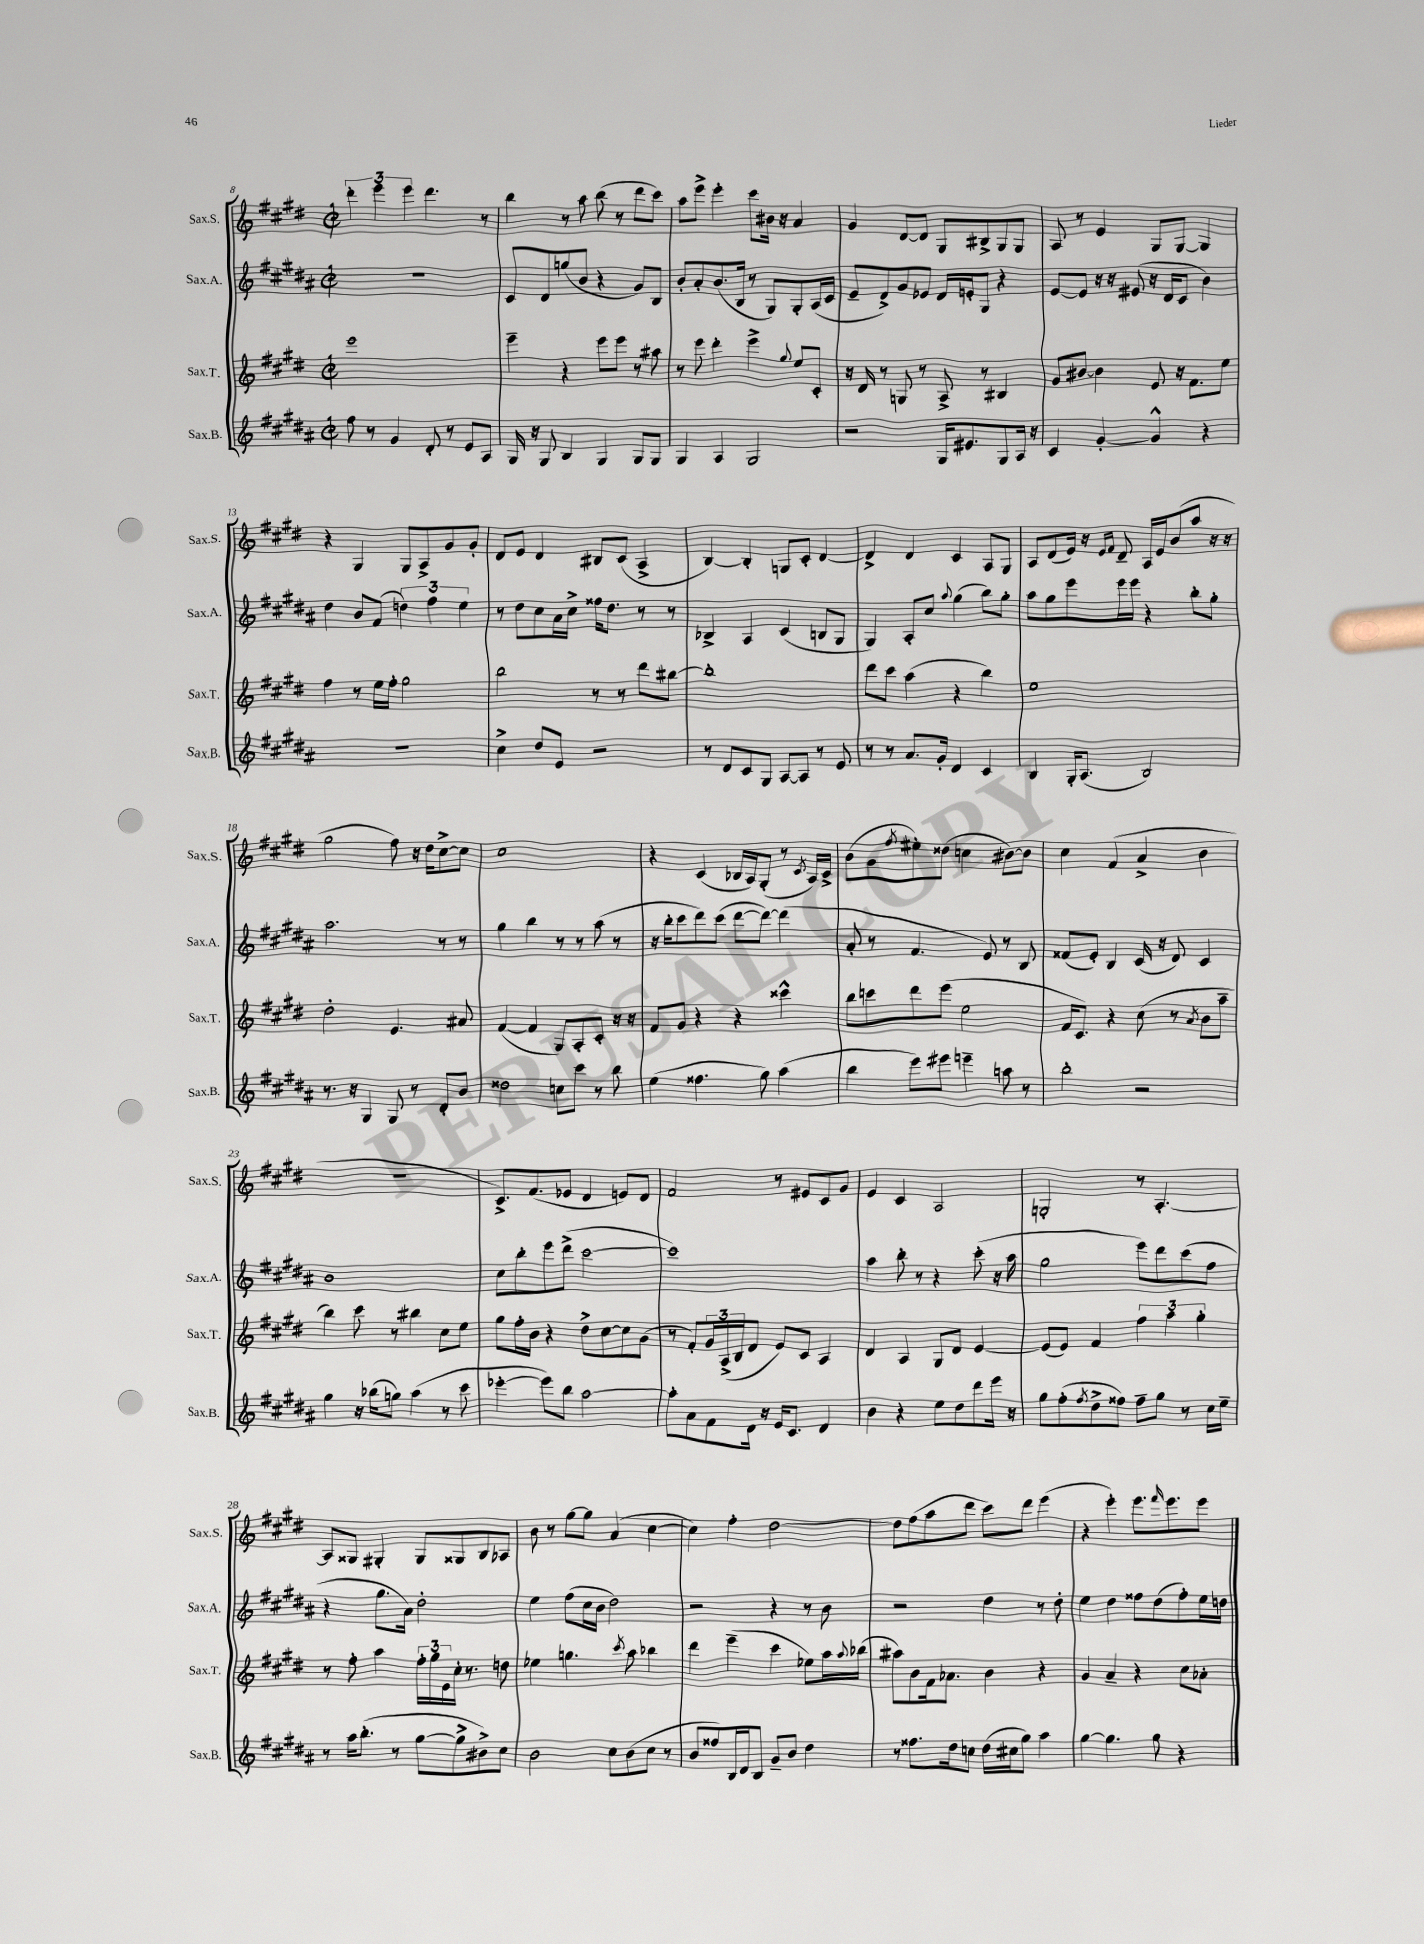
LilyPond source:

<<
\new StaffGroup <<
\new Staff = "s0" \with { instrumentName = "Sax.S." shortInstrumentName = "Sax.S." } {
    \clef treble \key e \major \defaultTimeSignature \time 2/2
    \tuplet 3/2 { dis'''4-. e'''4 e'''4 } dis'''4. r8 |
    b''4 r8 a''8 b''8( r8 dis'''8 cis'''8) |
    a''8 e'''8-> e'''4-. cis'''8 bis'16 r16 a'4 |
    gis'4 dis'8~ dis'8 gis8 bis8-> gis8 gis8 |
    a8 r8 e'4 gis8 gis8~ gis4 |
    r4 gis4 gis8 a8-> gis'8 gis'8-. |
    dis'8 e'8 dis'4 bis8 cis'8( a4-> |
    b4~) b4-. g8 cis'8-. dis'4~ |
    dis'4-> dis'4 cis'4 a8 gis8 |
    a8 dis'8( e'16) r16 \grace { e'16 fis'16 } dis'8-- a16 e'16 b'8( a''8 r16 r16 |
    gis''2 fis''8) r16 dis''16 cis''8~-> cis''8 |
    cis''1 |
    r4 cis'4( bes16 a16) gis8-.( r8 \acciaccatura { cis'8 } a16) cis'16-> |
    b'8( gis'8 \acciaccatura { fis''8 } eis''8-.) disis''8( c''4 bis'8~) bis'8 |
    cis''4 fis'4( a'4-> b'4 |
    R1 |
    cis'8.->) fis'8.( ees'8 dis'4 e'8) dis'8 |
    fis'2 r8 eis'8 cis'8 gis'8 |
    e'4 cis'4 a2 |
    g2-. r8 a4.~-. |
    a8 gisis8 gis4-. gis8 gisis8 b8 aes8 |
    b'8 r8 gis''8~ gis''8 a'4( cis''4~ |
    cis''4) fis''4-. dis''2~ |
    dis''8 fis''8( a''8 dis'''8 cis'''8) dis'''8 e'''4( |
    r4 e'''4-.) e'''8. \grace { fis'''16 } e'''8. e'''8 \bar "|." |
}
\new Staff = "s1" \with { instrumentName = "Sax.A." shortInstrumentName = "Sax.A." } {
    \clef treble \key b \major \defaultTimeSignature \time 2/2
    R1 |
    cis'8 dis'8 g''8( b'8 r4 gis'8) b8 |
    b'8-. ais'8-. b'8.( b16 r8 gis8) gis8-. ais16( cis'16 |
    e'8-- dis'8->) gis'8 ees'8 dis'16 e'16-. gis8 r4 |
    e'8~ e'8 r16 r16 eis'8( r16 dis'16 cis'8 b'4) |
    dis''4 b'8 fis'8( \tuplet 3/2 { d''4) fis''4 e''4 } |
    r8 dis''8 cis''8 ais'16 cis''16-> fisis''16 dis''8. r8 r8 |
    bes4-> ais4 cis'4( b8 gis8 |
    gis4) ais8-. cis''8 \appoggiatura { ais''8 } gis''4( b''8) gis''8-. |
    ais''8 gis''8 e'''8 e'''16 e'''16 r4 b''8-. gis''8-. |
    ais''2. r8 r8 |
    gis''4 b''4 r8 r8 ais''8( r8 |
    r16 b''16-. cis'''8 dis'''8) cis'''8( dis'''8~ dis'''8~) dis'''4( |
    ais'8-. r8 fis'4. e'8) r8 b8 |
    fisis'8( e'8-.) b4 cis'16( r16 dis'8) cis'4 |
    b'1 |
    cis''8 b''8-. e'''8 dis'''8->( cis'''2~ |
    cis'''1) |
    ais''4 b''8-. r8 r4 cis'''8-.( r16 ais''16 |
    gis''2 e'''8) dis'''8 cis'''8( fis''8 |
    r4 gis''8. ais'16) dis''2-. |
    e''4 fis''8( cis''16 b'16 dis''2) |
    r2 r4 r8 b'8 |
    r2 dis''4 r8 dis''8-. |
    e''4 dis''4 fisis''8 dis''8( fisis''8-.) e''16 d''16 \bar "|." |
}
\new Staff = "s2" \with { instrumentName = "Sax.T." shortInstrumentName = "Sax.T." } {
    \clef treble \key e \major \defaultTimeSignature \time 2/2
    e'''1 |
    e'''4-- r4 e'''8 e'''8 r8 ais''8 |
    r8 e'''8 dis'''4-. e'''4-> \appoggiatura { gis''8 } e''8 cis'8-. |
    r16 dis'16 r8 g8 r8 a8-> r8 bis4 |
    gis'8 bis'8~ bis'4 e'8 r16 fis'8. e''8 |
    fis''4 r8 e''16 fis''16-. gis''2 |
    b''2 r8 r8 dis'''8 bis''8~ |
    bis''1-. |
    dis'''8 cis'''8 a''4( r4 b''4) |
    e''1 |
    dis''2-. e'4. ais'8 |
    fis'4~( fis'4 gis8) a8-. cis'8-. r16 r16 |
    fis'8 gis'8 r4 r4 cisis'''4-^ |
    b''8 c'''8 dis'''8 e'''8( e''2 |
    fis'16 cis'8.) r4 cis''8( r8 \acciaccatura { a'8 } b'8 a''8-- |
    b''4) cis'''8 r8 bis''4 cis''8 e''8 |
    gis''8 fis''16-. b'16 r4 dis''8-> cis''8~ cis''8 gis'8( |
    r8 fis'8-.) \tuplet 3/2 { gis'16 a16->( b16 } dis'8 e'8) cis'8 a4 |
    dis'4 a4 gis8 dis'8 e'4~ |
    e'8( e'8) fis'4 \tuplet 3/2 { fis''4 a''4 gis''4-. } |
    r8 fis''8-. a''4 \tuplet 3/2 { fis''16-. gis''16 e'16 } cis''16-. r8. d''8 |
    ees''4 g''4. \acciaccatura { cis'''8 } a''8 bes''4 |
    dis'''4 e'''4--( cis'''4 ees''8) a''16 \appoggiatura { a''8 } bes''16( |
    ais''8) b'8 fis'16 aes'8. b'4 r4 |
    gis'4 a'4-- r4 cis''8 aes'8-. \bar "|." |
}
\new Staff = "s3" \with { instrumentName = "Sax.B." shortInstrumentName = "Sax.B." } {
    \clef treble \key b \major \defaultTimeSignature \time 2/2
    fis''8 r8 gis'4 dis'8-. r8 e'8 ais8 |
    gis16 r16 gis8 b4 gis4 gis8 gis8 |
    gis4 ais4 gis2 |
    r2 gis16 eis'8. gis8 ais16 r16 |
    cis'4 gis'4~-. gis'4-^ r4 |
    R1 |
    cis''4-> dis''8 e'8 r2 |
    r8 dis'8 cis'8 gis8 ais8~ ais8 r8 e'8 |
    r8 r8 ais'8. gis'16-. dis'4 cis'4 |
    b4 gis16-. ais8.( b2) |
    r8. r16 gis4 gis8 r8 dis'8-. b'8 |
    disis''2 c''8 cis'''8 r8 b''8 |
    e''4( fisis''4. gis''8) ais''4( |
    b''4 e'''8) eis'''8 e'''4-- a''8 r8 |
    b''2-. r2 |
    gis''4 r16 bes''16( g''8) ais''4( r8 cis'''8 |
    ees'''4~-. ees'''8) b''8 ais''2~ |
    ais''8-. ais'8 fis'8 dis'16 r16 e'16 cis'8. dis'4 |
    b'4 r4 e''8 dis''8 dis'''8 e'''16 r16 |
    gis''8 fis''8-.( \acciaccatura { fis''8 } dis''8-> fisis''8) fisis''8-- gis''8 r8 cis''16 e''16-- |
    r8 ais''16 b''8.-.( r8 gis''8~ gis''8-> bis'8->) cis''8 |
    b'2 cis''8 b'8( cis''8 r8 |
    b'8 fisis''8) b16 dis'16 b8 gis'8-- b'8 dis''4 |
    r8 fisis''8. dis''16 c''8 dis''16( cis''16 gis''8) ais''4 |
    gis''4~ gis''4. gis''8 r4 \bar "|." |
}
>>
>>
\layout { \context { \Score currentBarNumber = #8 } }
